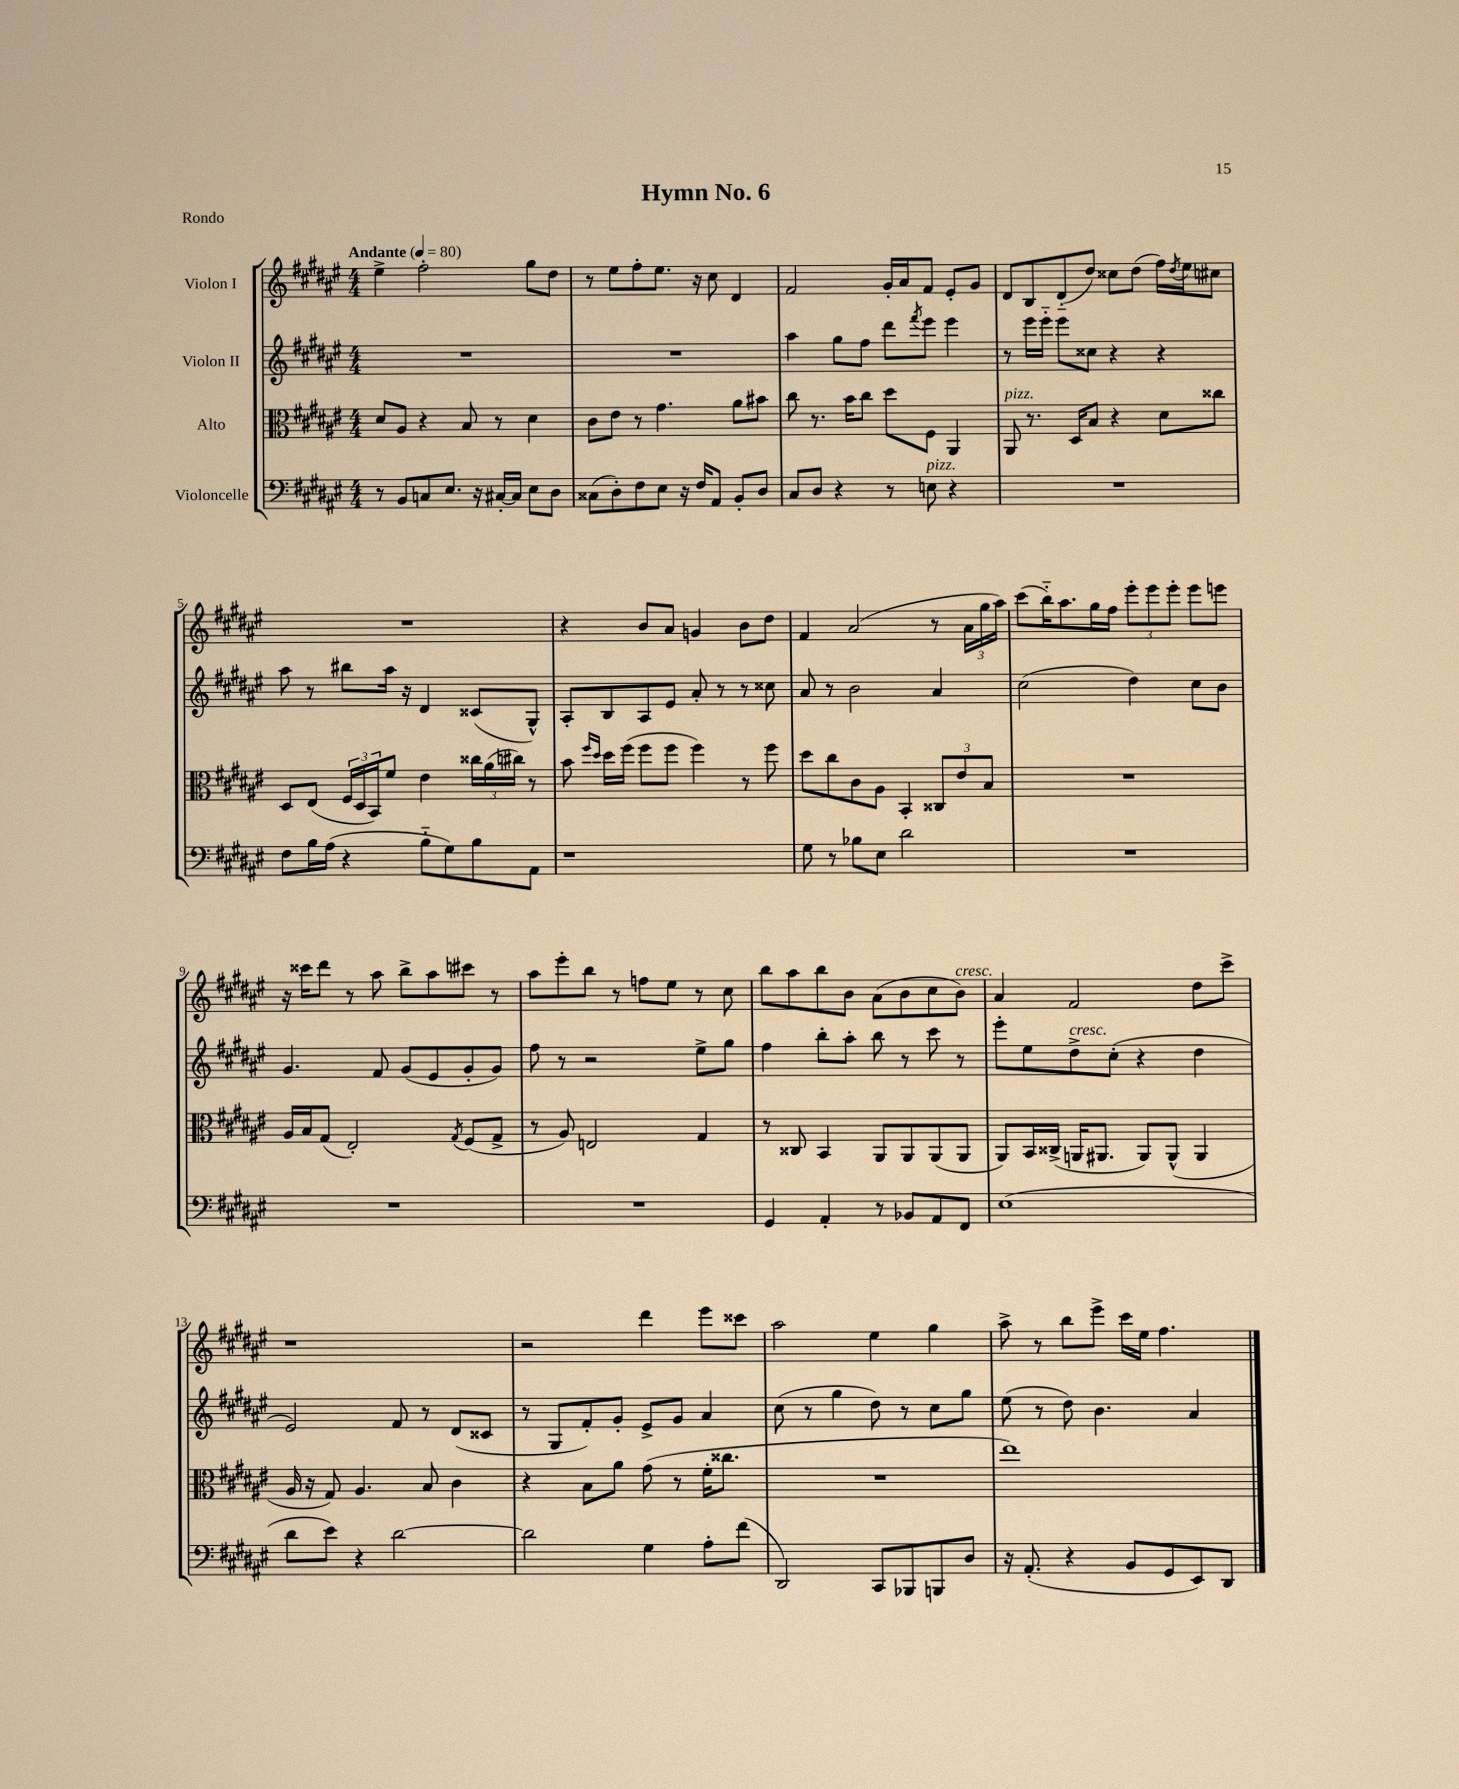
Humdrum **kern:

**kern	**kern	**kern	**kern
*staff4	*staff3	*staff2	*staff1
*clefF4	*clefC3	*clefG2	*clefG2
*k[f#c#g#d#a#e#]	*k[f#c#g#d#a#e#]	*k[f#c#g#d#a#e#]	*k[f#c#g#d#a#e#]
*M4/4	*M4/4	*M4/4	*M4/4
*MM80	*MM80	*MM80	*MM80
8r	8d#	1r	4ee#^
8BB	8A#	.	.
8C	4r	.	2ff#'
8.E#	.	.	.
.	8B	.	.
16r	.	.	.
[16C#'	8r	.	.
16C#]	.	.	.
8E#	4d#	.	8gg#
8D#	.	.	8dd#
=	=	=	=
(8C##	8c#	1r	8r
8D#')	8e#	.	8ee#
8F#	8r	.	8ff#'
8E#	4.g#	.	8.ee#
16r	.	.	.
16F#	.	.	16r
8AA#	.	.	8cc#
8BB'	8a#	.	4d#
8D#	8b#	.	.
=	=	=	=
8C#	8cc#	4aa#	2f#
8D#	8.r	.	.
4r	.	8gg#	.
.	16b	.	.
.	8cc#	8ff#	.
8r	8dd#	8ddd#	16g#'
.	.	.	16a#
.	.	8qfff#	.
8E	8F#	8eee#	8f#
4r	4AA#	4eee#	8e#'
.	.	.	8g#
=	=	=	=
1r	8AA#	8r	8d#
.	8.r	16eee#	8B
.	.	16eee#'~	.
.	.	8eee#	(8d#'~
.	16D#	.	.
.	8B	8cc##	8dd#)
.	4r	4r	8cc##
.	.	.	(8dd#
.	8d#	4r	16ff#)
.	.	.	8qdd#
.	.	.	16ee#
.	8cc##	.	8cc#
=	=	=	=
8F#	8D#	8aa#	1r
16B	(8E#	8r	.
(16A#	.	.	.
4r	24F#	8bb#	.
.	24D#	.	.
.	24BB)	.	.
.	8f#	16aa#	.
.	.	16r	.
8B'~	4e#	4d#	.
8G#)	.	.	.
8B	24cc##	(8c##	.
.	(24a#	.	.
.	24cc#)	.	.
8AA#	8r	8G#^^)	.
=	=	=	=
1r	8b	8A#'	4r
.	16qqff#	.	.
.	16qqdd#	.	.
.	16dd#	8B	.
.	(16ff#	.	.
.	8ff#	8A#	8b
.	8ff#	8e#	8a#
.	4ff#)	8a#'	4g
.	.	8r	.
.	8r	8r	8b
.	8ff#	8cc##	8dd#
=	=	=	=
8G#	8dd#	8a#	4f#
8r	8cc#	8r	.
8B-	8c#	2b	(2a#
8E#	8A#	.	.
2d#	4BB'	.	.
.	12C##	4a#	8r
.	12e#	.	.
.	.	.	24a#
.	12B	.	24gg#
.	.	.	24aa#)
=	=	=	=
1r	1r	(2cc#	(8ccc#
.	.	.	16bb'~)
.	.	.	8.aa#
.	.	.	16gg#
.	.	.	16ff#
.	.	4dd#)	12eee#'
.	.	.	12eee#
.	.	.	12eee#'
.	.	8cc#	8eee#
.	.	8b	8eee
=	=	=	=
1r	16A#	4.g#	16r
.	16B	.	16ccc##
.	(8G#	.	8ddd#
.	2E#')	.	8r
.	.	8f#	8aa#
.	.	(8g#	8bb^
.	.	8e#	8aa#
.	8qG#	.	.
.	(8F#	8g#'	8ccc#
.	8G#^	8g#)	8r
=	=	=	=
1r	8r	8ff#	8aa#
.	8A#)	8r	8eee#'
.	2E	2r	8bb
.	.	.	8r
.	.	.	8ff
.	.	.	8ee#
.	4G#	8ee#^	8r
.	.	8gg#	8cc#
=	=	=	=
4GG#	8r	4ff#	8bb
.	8C##	.	8aa#
4AA#'	4BB	8bb'	8bb
.	.	8aa#'	8b
8r	8AA#	8bb	(8a#
8BB-	8AA#	8r	8b
8AA#	(8AA#	8ccc#	8cc#
8FF#	8AA#	8r	8b)
=	=	=	=
(1E#	8AA#)	8eee#'	4a#
.	16BB	8ee#	.
.	(16C##^	.	.
.	16AA	8dd#^	2f#
.	8.AA#	.	.
.	.	(8cc#'	.
.	8AA#)	4r	.
.	(8AA#^^	.	.
.	4AA#	4dd#	8dd#
.	.	.	8ccc#^
=	=	=	=
8d#	16A#	2e#)	1r
.	16r	.	.
8e#)	8G#)	.	.
4r	4.A#	.	.
[2d#	.	8f#	.
.	8B	8r	.
.	4c#	(8d#	.
.	.	8c##	.
=	=	=	=
2d#]	4r	8r	2r
.	.	8G#	.
.	8B	8f#')	.
.	8a#	8g#'	.
4G#	(8g#	8e#^	4ddd#
.	8r	8g#	.
8A#'	16f#'	4a#	8eee#
.	8.cc##	.	.
(8f#	.	.	8ccc##
=	=	=	=
2DD#)	1r	(8cc#	2aa#
.	.	8r	.
.	.	4gg#	.
8CC#	.	8dd#)	4ee#
8BBB-	.	8r	.
8BBB	.	8cc#	4gg#
8D#	.	8gg#	.
=	=	=	=
16r	1ee#)	(8ee#	8aa#^
(8.AA#'	.	.	.
.	.	8r	8r
4r	.	8dd#)	8bb
.	.	4.b	8eee#^
8BB	.	.	16ccc#
.	.	.	16ee#
8GG#	.	.	4.ff#
8EE#)	.	4a#	.
8DD#	.	.	.
==	==	==	==
*-	*-	*-	*-
